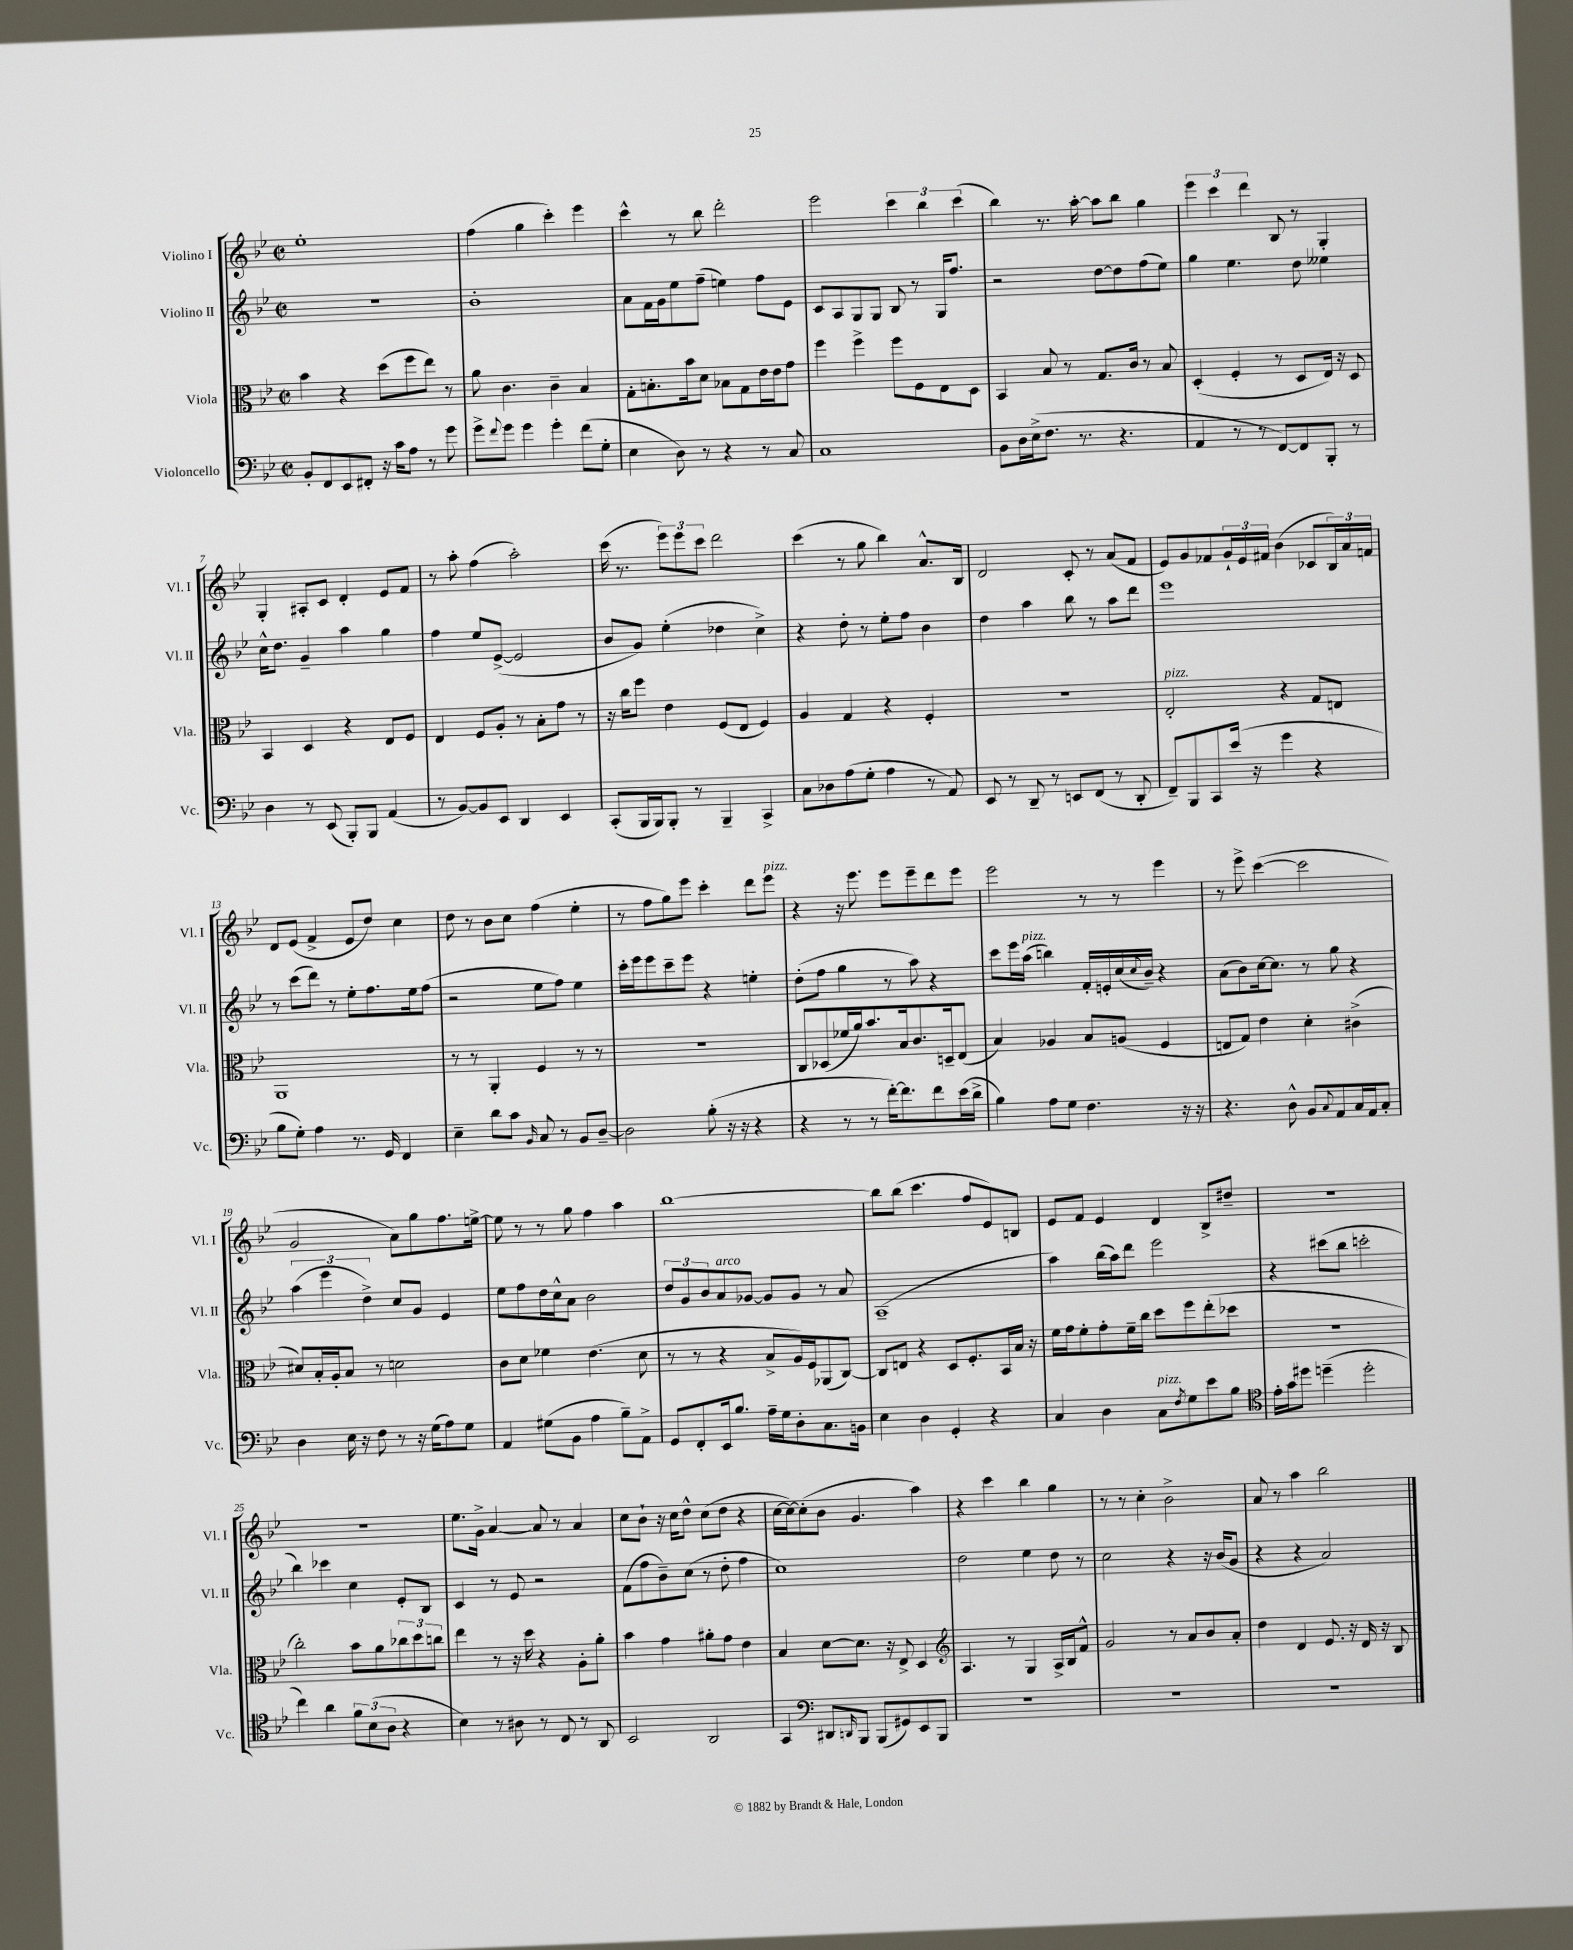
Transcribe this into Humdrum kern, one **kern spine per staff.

**kern	**kern	**kern	**kern
*part4	*part3	*part2	*part1
*staff4	*staff3	*staff2	*staff1
*I"Violoncello	*I"Viola	*I"Violino II	*I"Violino I
*I'Vc.	*I'Vla.	*I'Vl. II	*I'Vl. I
*clefF4	*clefC3	*clefG2	*clefG2
*k[b-e-]	*k[b-e-]	*k[b-e-]	*k[b-e-]
*M2/2	*M2/2	*M2/2	*M2/2
*met(c|)	*met(c|)	*met(c|)	*met(c|)
=1	=1	=1	=1
8BB-'/L	4b-\	1r	1ee-'
8FF/	.	.	.
8EE-/	4r	.	.
8FF#X'/J	.	.	.
16r	(8dd\L	.	.
16c\KL	.	.	.
8A\J	8ff\	.	.
8r	8ee-\J)	.	.
8g\	8r	.	.
=2	=2	=2	=2
8g^\L	8a\	1b-'	(4ff\
8qqf/	.	.	.
8g\J	4.c\	.	.
4g\	.	.	4gg\
4g'\	4c~\	.	4ccc'\)
(8f\L	4B-/	.	4eee-\
8G'\J	.	.	.
=3	=3	=3	=3
4E-\	8G'\L	8a\L	4ccc^^\
.	8.Bn'\	16f\L	.
.	.	16g\J	.
8D\)	.	8ee-\	8r
.	16b-\k	.	.
8r	8d\J	(8ff~\J	8bb-\
4r	8B-X\L	4een\)	2ddd'\
.	8G\	.	.
8r	16e-\L	8ff\L	.
.	16e-\J	.	.
8C/	8g\J	8e-\J	.
=4	=4	=4	=4
1C	4ff\	8c/L	2eee-\
.	.	8A/	.
.	4ff^\	8G/	.
.	.	8G/J	.
.	8ff\L	8B-/	6ccc\
.	8F\	8r	.
.	.	.	6bb-\
.	8E-\	16G/KL	.
.	.	8.ff/J	.
.	.	.	(6ccc\
.	8D\J	.	.
=5	=5	=5	=5
8BB-\L	4BB-/	2r	4bb-\)
16D\L	.	.	.
(16E-^\J	.	.	.
8.F\J	8B-/	.	8.r
.	8r	.	.
8.r	.	.	[16aa'\
.	8.G/L	[8dd\L	8aa\L]
4.r	.	8dd\]	8bb-\J
.	16c/Jk	.	.
.	8r	(8ff\	4gg\
.	8B-/	8ee-\J)	.
=6	=6	=6	=6
4AA/	(4D'/	4gg\	6eee-\
.	.	.	6ccc\
8r	4F'/	4.ee-\	.
.	.	.	6ddd\
8r	.	.	.
[8FF/L)	8r	.	8B-/
8FF/]	8D/L	8dd\	8r
8BBB-'/J	16E-/Jk)	4ee--X\	4G'/
.	16r	.	.
8r	8D/	.	.
!!LO:LB:g=z
=7	=7	=7	=7
4D\	4BB-/	16cc^^\KL	4G'/
.	.	8.dd\J	.
8r	4D/	4g~/	8A#X'/L
(8EE-/	.	.	8c/J
8BBB-'/L)	4r	4aa\	4d'/
8BBB-/J	.	.	.
(4AA/	8E-/L	4gg\	8e-/L
.	8F/J	.	8f/J
=8	=8	=8	=8
8r	4E-/	4ff\	8r
[8BB-/L)	.	.	8aa'\
8BB-/]	8F/L	8ee-/L	(4ff\
8EE-/J	8A'/J	([8e-^/J	.
4DD/	8r	2e-/]	2aa'\)
.	8B-'\L	.	.
4EE-/	8g\J	.	.
.	8r	.	.
=9	=9	=9	=9
(8CC'/L	16r	8b-/L	(16ccc\
.	16cc\KL	.	8.r
16BBB-/L	8ff\J	8g/J)	.
16BBB-/J)	.	.	.
8BBB-'/J	4e-\	(4ee-'\	12eee-\L)
.	.	.	12eee-\
8r	.	.	.
.	.	.	12ccc\J
4BBB-~/	(8F/L	4dd-X\	2ddd\
.	8E-/J	.	.
4CC^/	4F/)	4cc^\)	.
=10	=10	=10	=10
8C\L	4A/	4r	(4ccc\
8D-X\	.	.	.
(8A\	4G/	8dd'\	8r
8G'\J	.	8r	8gg\
4A\	4r	8ee-'\L	4bb-\)
.	.	8ff\J	.
8r	4F'/	4b-\	8.a^^/L
8AA/)	.	.	.
.	.	.	16B-/Jk
=11	=11	=11	=11
8EE-/	1r	4dd\	2d/
8r	.	.	.
8DD~/	.	4aa\	.
8r	.	.	.
8EEn/L	.	8bb-\	8c'/
(8FF/J	.	8r	8r
8r	.	8aa\L	(8a/L
8DD'/	.	8ddd\J	8f/J
=12	=12	=12	=12
!	!LO:TX:a:i:t=pizz.	!	!
8FF~/L)	2E-'/	1eee-	8e-/L)
8BBB-/	.	.	8g/
8CC/	.	.	8f-X/
(16e-/Jk	.	.	24g`/L
.	.	.	24e-/
16r	.	.	.
.	.	.	24f#X/JJ
4g\	4r	.	(4b-\
4r	8G/L	.	8c-X/L
.	8En/J	.	24B-/L)
.	.	.	24a/
.	.	.	24fn/JJ
!!LO:LB:g=z
=13	=13	=13	=13
8B-\L	1AA	8r	8d/L
8G'\J)	.	(8ccc\L	(8e-/J
4A\	.	8ddd\J)	4f^/
.	.	8r	.
8.r	.	8ee-'\L	8e-/L
.	.	8.ff\	8dd/J)
16GG/	.	.	.
4FF/	.	.	4cc\
.	.	16ee-\k	.
.	.	(8ff\J	.
=14	=14	=14	=14
4E-~\	8r	2r	8dd\
.	8r	.	8r
8d\L	4AA'/	.	8b-\L
8c\J	.	.	8cc\J
16qqBB-/	.	.	.
8C/	4F/	8ee-\L	(4ff\
8r	.	8ff\J)	.
8BB-/L	8r	4ee-\	4ee-'\
[8D~/J	8r	.	.
=15	=15	=15	=15
2D\]	1r	16ccc'\LL	8r
.	.	16eee-\J	.
.	.	8eee-\	8ff\L
.	.	8ccc~\	8gg\)
.	.	8eee-\J	8eee-\J
(8B-'\	.	4r	4ccc'\
16r	.	.	.
16r	.	.	.
4r	.	4een'\	8ddd\L
!	!	!	!LO:TX:a:i:t=pizz.
.	.	.	8eee-\J
=16	=16	=16	=16
4r	8C/L	(8dd'\L	4r
.	(8D-X/	8ff\J	.
8r	16f-X/L	4gg\	16r
.	16a/J)	.	8.eee-\
8r	8.b-/	.	.
[16f'\KL)	.	8r	8eee-\L
8.f\]	16B-/k	.	.
.	8.c/	8aa\)	8eee-~\
8f\	.	4r	8ddd\
.	16Dn~/k	.	.
(16e-\L	(8E-/J	.	8eee-\J
16d^\JJ	.	.	.
=17	=17	=17	=17
4B-\)	4B-/)	8ccc\L	2eee-\
.	.	16eee-\L	.
!	!	!LO:TX:a:i:t=pizz.	!
.	.	(16aa\JJ	.
8A\L	4A-X/	4bbn\)	.
8G\J	.	.	.
4.F\	8B-/L	16f'/LL	8r
.	.	16en'/	.
.	(8An/J	(16cc/	8r
.	.	8qqcc/	.
.	.	16b-~/JJ)	.
.	4F/	4r	4eee-\
16r	.	.	.
16r	.	.	.
=18	=18	=18	=18
4.r	8En/L	(8a\L	8r
.	8G/J)	8b-\)	8eee-^\
.	4e-\	[16cc\k	([4ccc\
.	.	8.cc\J]	.
8D^^\	.	.	.
8BB-/L	4d'\	8r	2ccc\]
8qqC/	.	.	.
8AA/	.	8gg\	.
16C/L	(4c#X^\	4r	.
16AA/J	.	.	.
8C'/J	.	.	.
!!LO:LB:g=z
=19	=19	=19	=19
4D\	8d#X/L)	(6aa\	2g/
.	16B-'/L	.	.
.	.	6eee-\	.
.	16A'/J	.	.
16E-\	8B-/J	.	.
16r	.	.	.
.	.	6dd^\)	.
8F\	8r	.	.
8r	2dn\	8cc/L	8a\L)
16r	.	8g/J	8gg\
(16G\KL	.	.	.
8A\)	.	4e-/	8.ff\
8G\J	.	.	.
.	.	.	[16een^\Jk
=20	=20	=20	=20
4AA/	8c\L	8ee-\L	8ee\]
.	8d\J	8ff\	8r
(8G#X\L	4f-X\	16dd\L	8r
.	.	16cc^^\J	.
8BB-\J	.	8a\J	8gg\
4A\	(4.e-\	2b-\	4ff\
8B-~\L)	.	.	4aa\
8AA^\J	8d\	.	.
=21	=21	=21	=21
8GG/L	8r	12dd/L	[1bb-
.	.	12g/	.
8FF'/	8r	.	.
.	.	12b-/	.
!	!	!LO:TX:a:i:t=arco	!
16EE-/k	4r	8a/	.
8.B-/J	.	.	.
.	.	[8g-X/J	.
16A~\LL	8B-^/L	8g-/L]	.
16G\J	.	.	.
8D'\	16A/L)	8g-/J	.
.	16F/J	.	.
8.C\	(8AA-X/	8r	.
.	[8C/J)	8a/	.
16BBn\Jk	.	.	.
=22	=22	=22	=22
4E-\	8C/L]	(1A~	8bb-\L]
.	8En/J	.	(8bb-\J
4D\	4r	.	4.ccc\
4GG'/	8D/L	.	.
.	8.F'/	.	8ff/L
4r	.	.	8e-/)
.	16BB-/L	.	.
.	16B-/JJ	.	8Bn/J
.	16r	.	.
=23	=23	=23	=23
4C/	16f\LL	4aa\)	8e-/L
.	16g\J	.	.
.	8f'\	.	8f/J
4D\	8g'\	(16bb-\LL	4e-/
.	.	16aa\J)	.
.	16f~\L	8ddd\J	.
.	16cc\JJ	.	.
!LO:TX:a:i:t=pizz.	!	!	!
8C\L	8dd\L	2eee-\	4d/
8qF/	.	.	.
8G\	8ff\	.	.
8e-\	(8ee-'\	.	8B-^/L
8B-\J	8dd-X\J	.	8dd#X~/J
=24	=24	=24	=24
*clefC4	*	*	*
16e-'\LL	1r	4r	1r
16g\J	.	.	.
8dd#X\J	.	.	.
(4ddn~\	.	(8ccc#X\L	.
.	.	8bb-\J	.
2dd'\	.	2cccn'\	.
!!LO:LB:g=z
=25	=25	=25	=25
4cc\)	2cc'\)	4bb-\)	1r
4a\	.	4ccc-X\	.
12f\L	8b-\L	4cc\	.
(12B-\	.	.	.
.	8a\	.	.
12A\J	.	.	.
4r	12cc-X\	8e-'/L	.
.	12dd\	.	.
.	.	8B-/J	.
.	12ccn\J	.	.
=26	=26	=26	=26
4B-\)	4ee-\	4c/	8.ee-\L
.	.	.	16g^\Jk
8r	8r	8r	[4a/
8A#X\	16r	8e-/	.
.	16dd\	.	.
8r	4r	2r	8a/]
8C/	.	.	8r
8r	8A'\L	.	4a/
8AA/	8a'\J	.	.
=27	=27	=27	=27
2BB-/	4b-\	(8f\L	8cc\L
.	.	8ff\	8b-`\J
.	4g\	8b-~\)	16r
.	.	.	16cc\KL
.	.	(8cc\J	8dd^^\J
2AA/	8a#X'\L	8r	(8cc\L
.	8g\J	8dd'\	8dd\J
.	4e-\	4ff\	4r
=28	=28	=28	=28
4GG/	4B-/	1cc)	[16cc\LL
.	.	.	16cc\J_)
.	.	.	(8cc'\]
*clefF4	*	*	*
8DD#X/L	[8d\L	.	8b-\J
16qqDDn/	.	.	.
8BBB-/J	8.d\J]	.	4.g/
(8BBB-/L	.	.	.
.	16r	.	.
8GG#X/)	8E-^/	.	.
8EE-/	4D/	.	4aa\)
8BBB-/J	.	.	.
=29	=29	=29	=29
*	*clefG2	*	*
1r	4.A/	2dd\	4r
.	.	.	4ccc\
.	8r	.	.
.	4G/	4ee-\	4bb-\
.	16A^/LL	8dd\	4gg\
.	16B-/J	.	.
.	8f^^/J	8r	.
=30	=30	=30	=30
1r	2g/	2cc\	8r
.	.	.	8r
.	.	.	4cc'\
.	8r	4r	2b-^\
.	8a/L	.	.
.	8b-/	16r	.
.	.	(16b-/KL	.
.	8a'/J	8g/J	.
=31	=31	=31	=31
1r	4dd\	4r	8a/
.	.	.	8r
.	4d/	4r	4aa\
.	8.e-/	2a/)	2bb-\
.	16r	.	.
.	16d/	.	.
.	16r	.	.
.	8B-/	.	.
==	==	==	==
*-	*-	*-	*-
